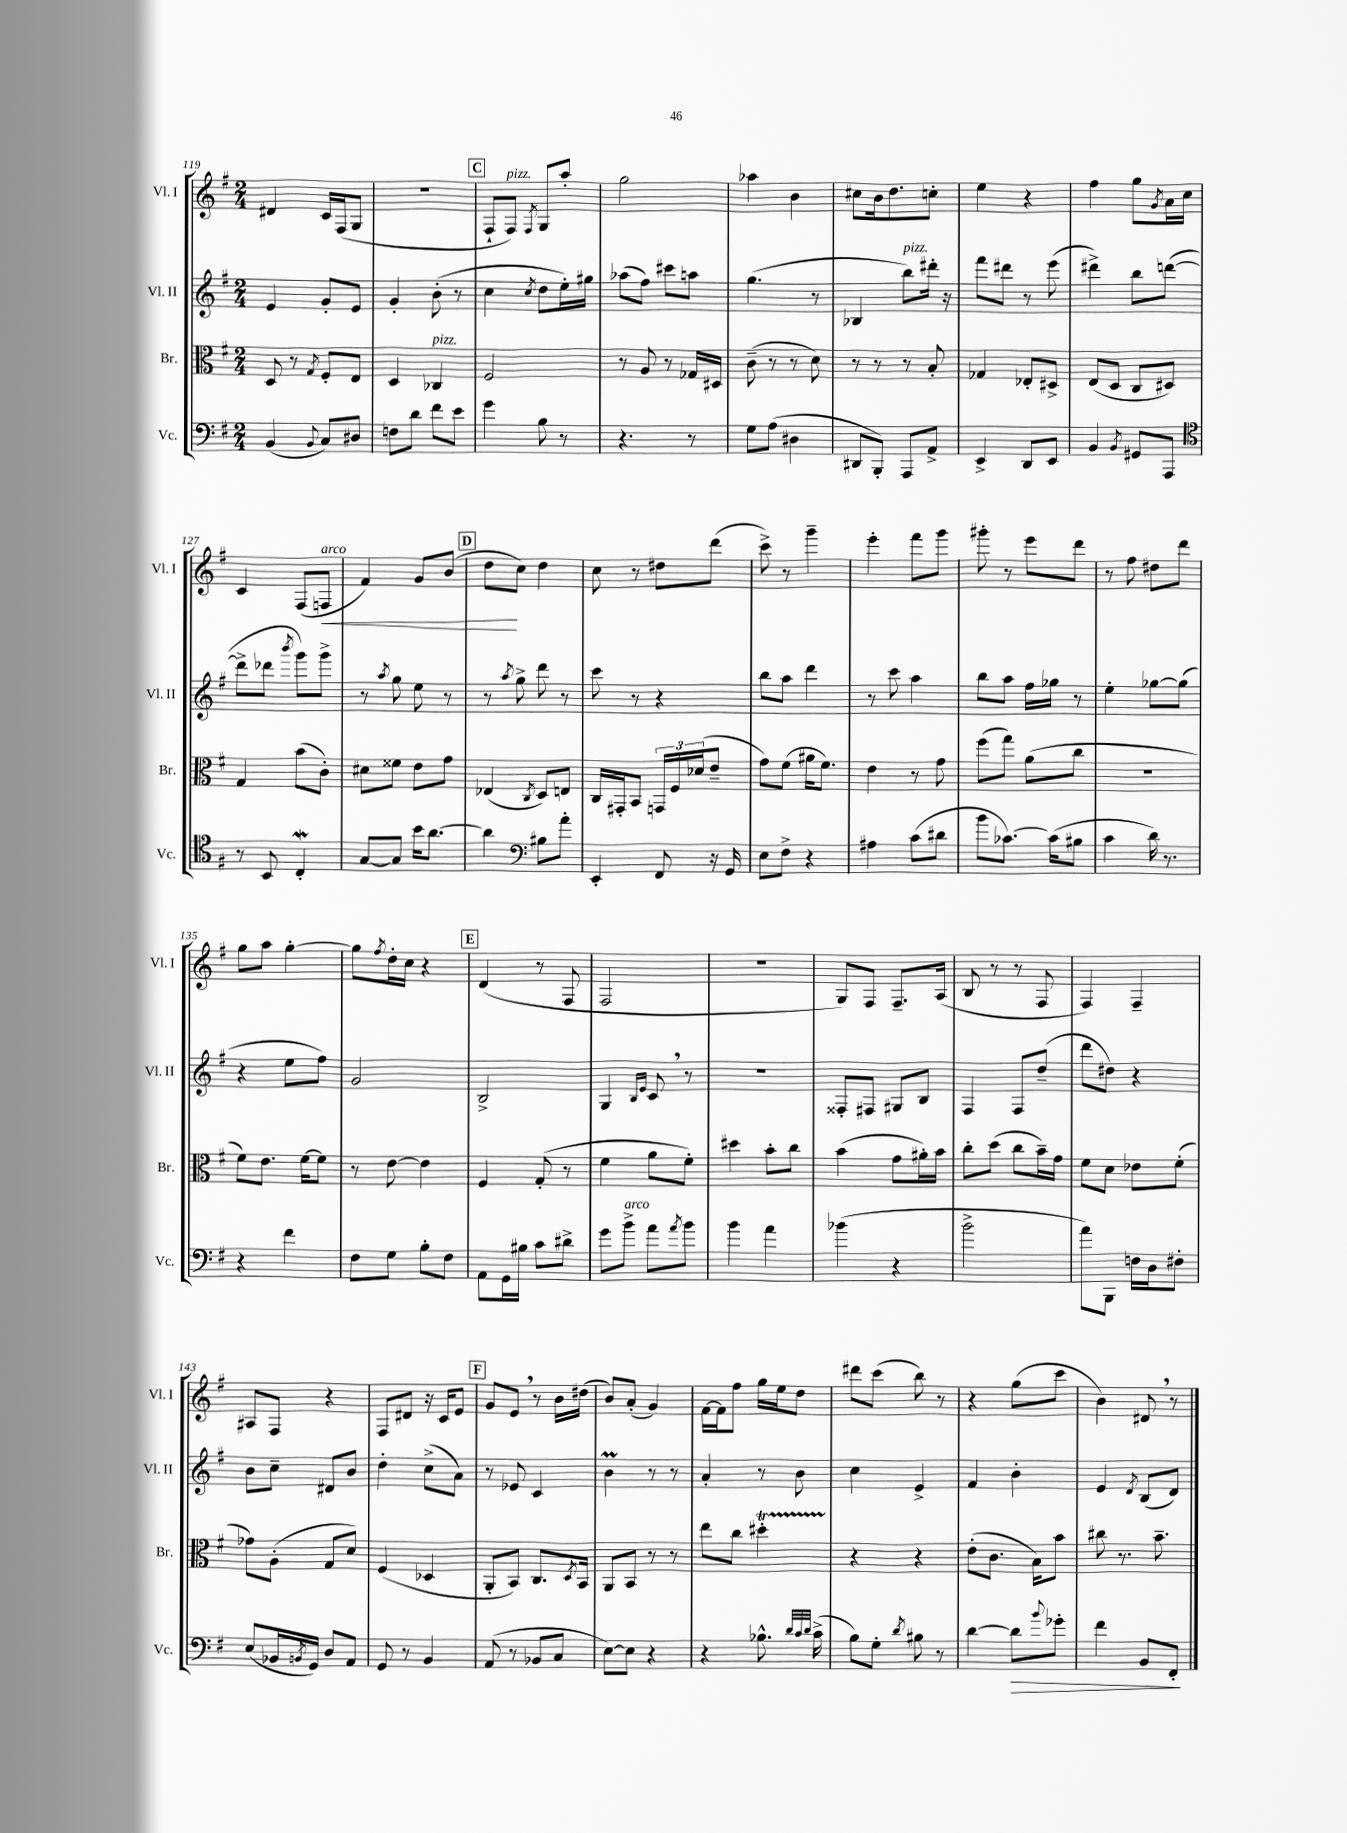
<<
\new StaffGroup <<
\new Staff = "s0" \with { instrumentName = "Vl. I" shortInstrumentName = "Vl. I" } {
    \clef treble \key g \major \numericTimeSignature \time 2/4
    dis'4 c'16 fis16( g8 |
    R2 |
    \mark \markup { \box "C" } fis8-! fis8^\markup { \italic "pizz." }) \acciaccatura { fis8 } g8 a''8-. |
    g''2 |
    aes''4 b'4 |
    cis''8 b'16 d''8. c''8-. |
    e''4 r4 |
    fis''4 g''8 \acciaccatura { g'8 } a'16 c''16 |
    c'4 fis8( f8\<^\markup { \italic "arco" } |
    fis'4) g'8 b'8( |
    \mark \markup { \box "D" } d''8\! c''8) d''4 |
    c''8 r8 dis''8 d'''8( |
    c'''8->) r8 g'''4-- |
    e'''4-. fis'''8 g'''8 |
    gis'''8-. r8 e'''8 d'''8 |
    r8 fis''8 dis''8 d'''8 |
    g''8 a''8 g''4~-. |
    g''8 \acciaccatura { fis''8 } d''16-. c''16 r4 |
    \mark \markup { \box "E" } d'4( r8 fis8 |
    fis2 |
    R2 |
    g8) fis8 fis8.-- a16( |
    b8 r8 r8 fis8 |
    fis4) fis4-- |
    ais8 fis8 r4 |
    fis8 dis'8 r16 c'16 e'8 |
    \mark \markup { \box "F" } g'8 e'8 \breathe r8 b'16 dis''16( |
    b'8) a'8-.( g'4) |
    fis'16~ fis'16 fis''8 g''16 e''16 d''8 |
    dis'''8 c'''8( b''8) r8 |
    r4 g''8( c'''8 |
    b'4) dis'8 \breathe r8 \bar "|." |
}
\new Staff = "s1" \with { instrumentName = "Vl. II" shortInstrumentName = "Vl. II" } {
    \clef treble \key g \major \numericTimeSignature \time 2/4
    e'4 g'8-. e'8 |
    g'4-. b'8-.( r8 |
    \mark \markup { \box "C" } c''4 \acciaccatura { c''8 } d''8 e''16-.) gis''16 |
    aes''8( fis''8) cis'''8 a''8 |
    g''4.( r8 |
    bes4 b''8^\markup { \italic "pizz." }) dis'''16-. r16 |
    fis'''8 dis'''8 r8 e'''8( |
    dis'''4->) b''8 d'''8~( |
    d'''8-> des'''8 \acciaccatura { b'''8 } g'''8) g'''8-> |
    r8 \acciaccatura { a''8 } g''8 e''8 r8 |
    \mark \markup { \box "D" } r8 \acciaccatura { a''8 } g''8-> d'''8 r8 |
    c'''8 r8 r4 |
    b''8 a''8 d'''4 |
    r8 c'''8 a''4 |
    b''8 a''8 fis''16 ges''16 r8 |
    e''4-. ges''8~ ges''8( |
    r4 e''8 fis''8) |
    g'2 |
    \mark \markup { \box "E" } b2-> |
    g4 \grace { b16 e'16 } c'8 \breathe r8 |
    r2 |
    fisis8-. fis8 gis8 b8 |
    fis4 fis8 d''8--( |
    d'''8 dis''8) r4 |
    b'8 c''8-- dis'8 b'8 |
    d''4-. c''8->( a'8) |
    \mark \markup { \box "F" } r8 ees'8 c'4 |
    b'4\prall r8 r8 |
    a'4-. r8 b'8 |
    c''4 e'4-> |
    fis'4 b'4-. |
    e'4 \acciaccatura { d'8 } b8( d'8) \bar "|." |
}
\new Staff = "s2" \with { instrumentName = "Br." shortInstrumentName = "Br." } {
    \clef alto \key g \major \numericTimeSignature \time 2/4
    d8 r8 \acciaccatura { g8 } fis8-. e8 |
    d4 ces4^\markup { \italic "pizz." } |
    \mark \markup { \box "C" } fis2 |
    r8 a8 r8 ges16 dis16 |
    c'8--( r8 r8 d'8) |
    r8 r8 r8 b8-. |
    ges4 ees8-. dis8-> |
    e8( d8 c8 dis8) |
    g4 b'8( c'8-.) |
    dis'8 fisis'8 e'8 g'8 |
    \mark \markup { \box "D" } ees4( \acciaccatura { c8 } d8) e8 |
    c16 gis,16-. b,8 \tuplet 3/2 { g,16 fis16 des'16( } e'8-- |
    g'8) fis'8( ais'16 fis'8.) |
    e'4 r8 g'8 |
    fis''8( g''8) a'8( c''8 |
    r2 |
    fis'8) e'8. fis'16~ fis'8 |
    r8 e'8~ e'4 |
    \mark \markup { \box "E" } fis4 g8-.( r8 |
    fis'4 a'8 fis'8-.) |
    dis''4 b'8-. c''8 |
    b'4( g'8 ais'16-.) b'16 |
    c''8-. d''8( c''8 b'16--) g'16 |
    fis'8 d'8 ees'8 fis'8-.( |
    ges'8) a8-.( g8 d'8) |
    fis4( des4 |
    \mark \markup { \box "F" } a,8-. b,8) c8. \acciaccatura { d8 } b,16 |
    a,8 b,8 r8 r8 |
    e''8 c''8 dis''4-.\startTrillSpan |
    r4\stopTrillSpan r4 |
    e'8-.( c'8. b16) b'8 |
    cis''8 r8. b'8.-- \bar "|." |
}
\new Staff = "s3" \with { instrumentName = "Vc." shortInstrumentName = "Vc." } {
    \clef bass \key g \major \numericTimeSignature \time 2/4
    b,4( \appoggiatura { b,8 } c8) dis8 |
    f8 d'8 fis'8 e'8 |
    \mark \markup { \box "C" } g'4 b8 r8 |
    r4. r8 |
    g8 a8( dis4 |
    dis,8 b,,8-.) a,,8 a,8-> |
    e,4-> d,8 e,8 |
    b,4 \acciaccatura { b,8 } gis,8 a,,8 |
    \clef tenor r8 b,8 c4-.\mordent |
    g8~ g8 b'16 a'8.~ |
    \mark \markup { \box "D" } a'4 \clef bass bis8 a'8-. |
    e,4-. fis,8 r16 g,16 |
    e8 fis8-> r4 |
    ais4 c'8( dis'8 |
    b'8 ces'8.~) ces'16( bis8 |
    c'4 d'16) r8. |
    r4 fis'4 |
    fis8 g8 b8-. fis8 |
    \mark \markup { \box "E" } a,8 g,16 bis16 c'8 dis'8-> |
    g'8 b'8->^\markup { \italic "arco" } a'8 \acciaccatura { a'8 } b'8 |
    b'4 a'4 |
    bes'4( r4 |
    b'2-> |
    a'8) b,,8 f16 d16 fis8-. |
    e8( bes,16 \acciaccatura { b,8 } g,16) d8 a,8 |
    g,8 r8 b,4 |
    \mark \markup { \box "F" } a,8( r8 bes,8 c8 |
    e8~) e8 r4 |
    r4 bes8.-^ \grace { d'32 c'32 d'32 } c'16->( |
    b8) g8-. \acciaccatura { d'8 } bis8 r8 |
    d'4~ d'8\> \appoggiatura { b'8 } ges'8-. |
    fis'4 b,8 fis,8-.\! \bar "|." |
}
>>
>>
\layout { \context { \Score currentBarNumber = #119 } }
